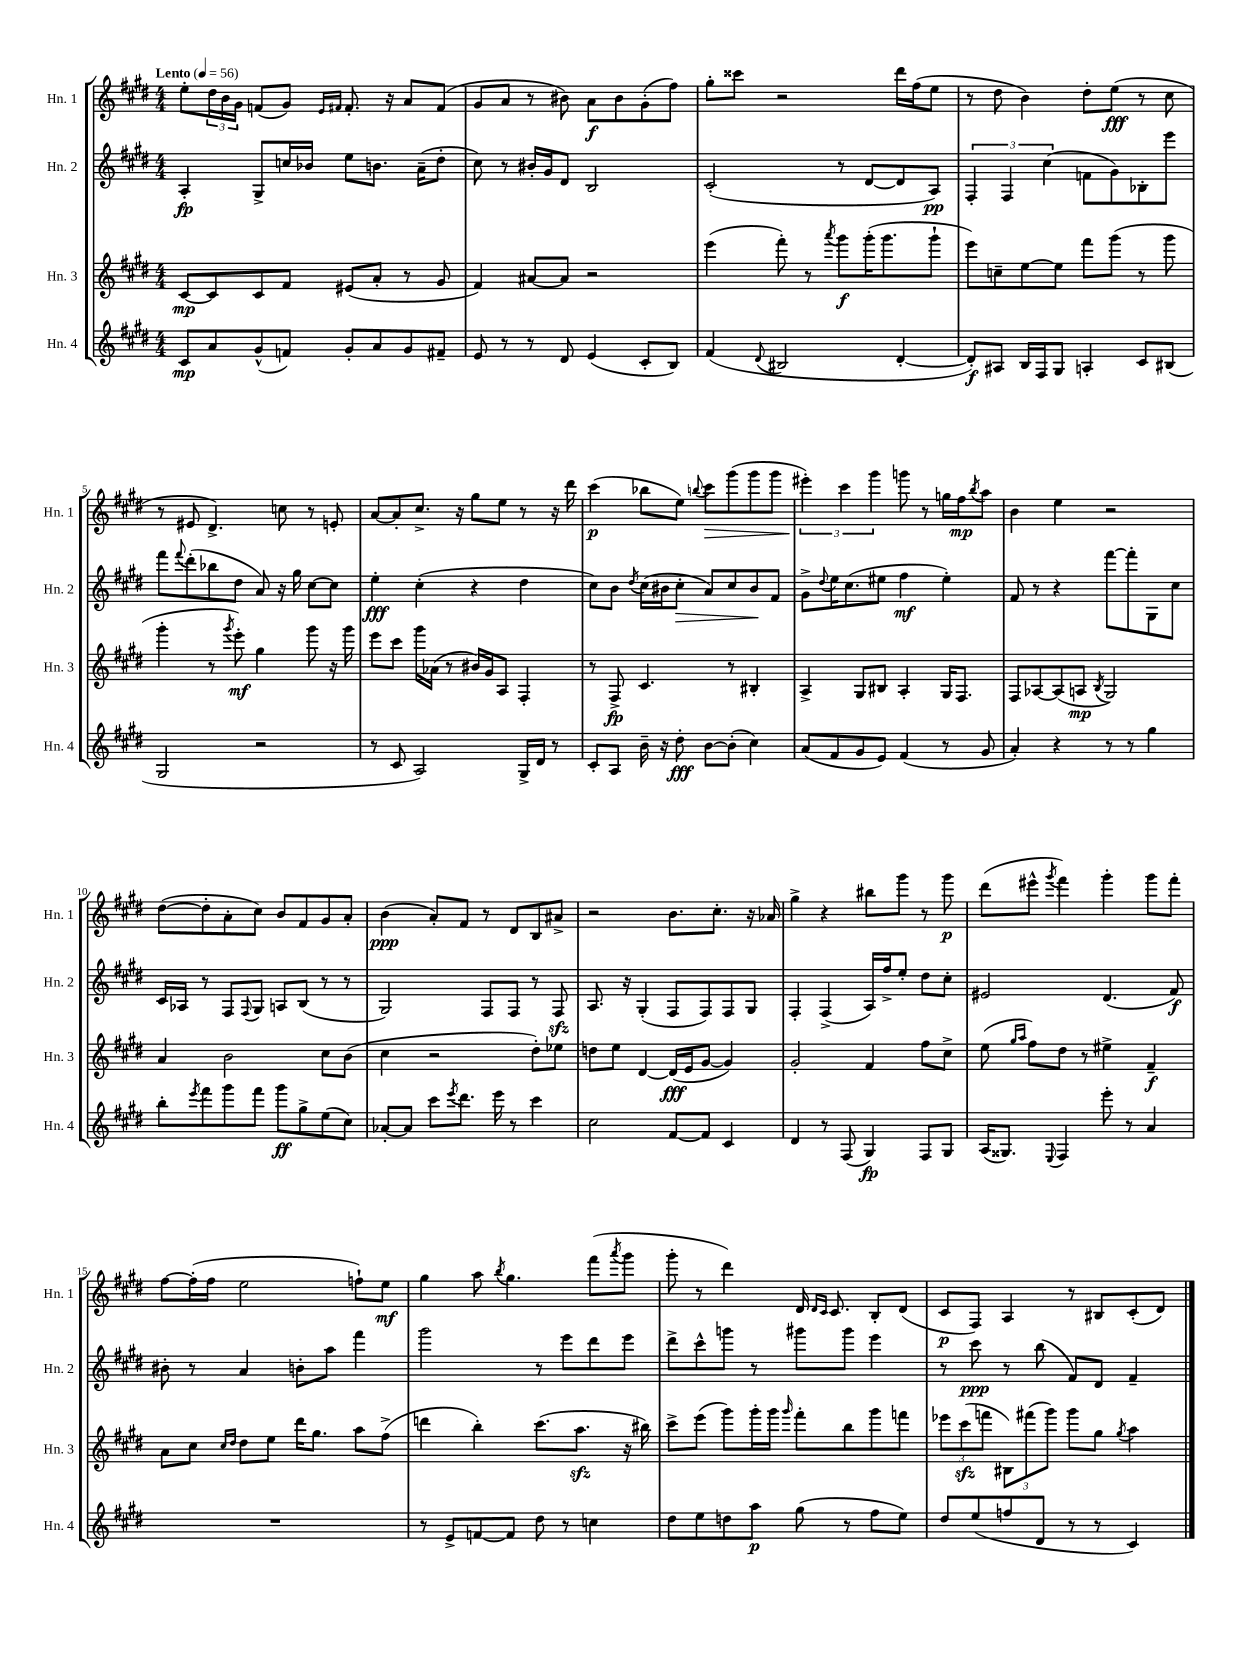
<<
\new StaffGroup <<
\new Staff = "s0" \with { instrumentName = "Hn. 1" shortInstrumentName = "Hn. 1" } {
    \clef treble \key e \major \numericTimeSignature \time 4/4 \tempo "Lento" 4 = 56
    e''8-. \tuplet 3/2 { dis''16 b'16 gis'16 } f'8( gis'8) \grace { e'16 fis'16 } fis'8.-. r16 a'8 fis'8( |
    gis'8 a'8 r8 bis'8) a'8\f bis'8 gis'8-.( fis''8) |
    gis''8-. cisis'''8 r2 dis'''16 fis''16( e''8 |
    r8 dis''8 b'4) dis''8-. e''8\fff( r8 cis''8 |
    r8 eis'8 dis'4.->) c''8 r8 e'8-. |
    a'8~ a'8-. cis''8.-> r16 gis''8 e''8 r8 r16 dis'''16 |
    cis'''4\p( bes''8 e''8) \appoggiatura { b''8 } cis'''8\> gis'''8( gis'''8 gis'''8 |
    \tuplet 3/2 { eis'''4-.\!) cis'''4 gis'''4 } g'''8 r8 g''16 fis''16\mp \acciaccatura { b''8 } a''8 |
    b'4 e''4 r2 |
    dis''8~( dis''8-. a'8-. cis''8) b'8 fis'8 gis'8 a'8-. |
    b'4\ppp( a'8-.) fis'8 r8 dis'8 b8 ais'8-> |
    r2 b'8. cis''8.-. r16 aes'16 |
    gis''4-> r4 bis''8 gis'''8 r8 gis'''8\p |
    dis'''8( eis'''8-^ \acciaccatura { gis'''8 } fis'''4) gis'''4-. gis'''8 fis'''8-. |
    fis''8~ fis''16-.( fis''16 e''2 f''8-!) e''8\mf |
    gis''4 a''8 \acciaccatura { b''8 } gis''4. fis'''8( \acciaccatura { a'''8 } gis'''8 |
    gis'''8-. r8 dis'''4) dis'16 \grace { dis'16 cis'16 } cis'8. b8-. dis'8( |
    cis'8\p fis8) a4 r8 bis8 cis'8-.( dis'8) \bar "|." |
}
\new Staff = "s1" \with { instrumentName = "Hn. 2" shortInstrumentName = "Hn. 2" } {
    \clef treble \key e \major \numericTimeSignature \time 4/4
    a4-.\fp gis8-> c''16 bes'16 e''8 b'8. a'16--( dis''8-. |
    cis''8) r8 bis'16-. gis'16 dis'8 b2 |
    cis'2-.( r8 dis'8~ dis'8 a8\pp) |
    \tuplet 3/2 { fis4-. fis4 cis''4( } f'8 gis'8) bes8-. e'''8 |
    fis'''8 \appoggiatura { fis'''8 } dis'''8-.( bes''8 dis''8 a'8) r16 gis''16 cis''8~ cis''8 |
    e''4-.\fff cis''4-.( r4 dis''4 |
    cis''8) b'8 \acciaccatura { dis''8 } cis''16( bis'16 cis''8-.\> a'8) cis''8 bis'8\! fis'8 |
    gis'8-> \appoggiatura { dis''8 } e''16 cis''8.( eis''8 fis''4\mf eis''4-.) |
    fis'8 r8 r4 fis'''8~ fis'''8-. gis8 cis''8 |
    cis'16 aes16 r8 fis8 \appoggiatura { fis8 } gis8 a8 b8( r8 r8 |
    gis2) fis8 fis8 r8 fis8\sfz |
    a8. r16 gis4-.( fis8 fis8) fis8 gis8 |
    fis4-. fis4->( a16) fis''16-> e''8-. dis''8 cis''8-. |
    eis'2 dis'4.( fis'8\f) |
    bis'8-. r8 a'4 b'8-. a''8 fis'''4 |
    gis'''2 r8 e'''8 dis'''8 e'''8 |
    dis'''8-> cis'''8-^ g'''8 r8 gis'''8 gis'''8 e'''4 |
    r8 cis'''8\ppp r8 b''8( fis'8) dis'8 fis'4-- \bar "|." |
}
\new Staff = "s2" \with { instrumentName = "Hn. 3" shortInstrumentName = "Hn. 3" } {
    \clef treble \key e \major \numericTimeSignature \time 4/4
    cis'8~\mp cis'8 cis'8 fis'8 eis'8( a'8-. r8 gis'8 |
    fis'4) ais'8~ ais'8 r2 |
    e'''4( fis'''8-.) r8 \acciaccatura { a'''8 } gis'''8\f gis'''16-.( gis'''8. gis'''8-! |
    e'''8) c''8-- e''8~ e''8 fis'''8 gis'''8( r8 gis'''8 |
    gis'''4-. r8 \acciaccatura { gis'''8 } e'''8-.\mf) gis''4 gis'''8 r16 gis'''16 |
    e'''8 cis'''8 gis'''16 aes'16( r8 bis'16) gis'16 a8 fis4-. |
    r8 fis8->\fp cis'4. r8 bis4-. |
    a4-> gis8 bis8 a4-. gis16 fis8. |
    fis8 aes8~ aes8( a8\mp \acciaccatura { b8 } gis2) |
    a'4 b'2 cis''8 b'8( |
    cis''4 r2 dis''8-.) ees''8 |
    d''8 e''8 dis'4~ dis'16\fff( e'16 gis'8~ gis'4) |
    gis'2-. fis'4 fis''8 cis''8-> |
    e''8( \grace { gis''16 a''16 } fis''8) dis''8 r8 eis''4-> fis'4--\f |
    a'8 cis''8 \grace { cis''16 dis''16 } dis''8 e''8 dis'''16 gis''8. a''8 fis''8->( |
    d'''4 b''4-.) cis'''8.( a''8.\sfz r16 bis''16) |
    cis'''8-> e'''8( gis'''8) gis'''16-. gis'''16 \grace { gis'''16 } fis'''8-. b''8 gis'''8 f'''8 |
    \tuplet 3/2 { ees'''8 cis'''8\sfz( f'''8 } \tuplet 3/2 { bis8) fis'''8( gis'''8) } gis'''8 gis''8 \acciaccatura { gis''8 } a''4 \bar "|." |
}
\new Staff = "s3" \with { instrumentName = "Hn. 4" shortInstrumentName = "Hn. 4" } {
    \clef treble \key e \major \numericTimeSignature \time 4/4
    cis'8\mp a'8 gis'8-^( f'8) gis'8-. a'8 gis'8 fis'8-- |
    e'8 r8 r8 dis'8 e'4( cis'8-. b8) |
    fis'4( \appoggiatura { dis'8 } bis2 dis'4~-. |
    dis'8-.\f) ais8 b16 fis16 gis8 a4-. cis'8 bis8( |
    gis2 r2 |
    r8 cis'8 a2) gis16-> dis'16 r8 |
    cis'8-. a8 b'16-- r16 dis''8-.\fff b'8~ b'8-.( cis''4) |
    a'8( fis'8 gis'8 e'8) fis'4( r8 gis'8 |
    a'4-.) r4 r8 r8 gis''4 |
    b''8-. \acciaccatura { e'''8 } fis'''8 gis'''8 fis'''8 gis'''8\ff gis''8-> e''8( cis''8) |
    aes'8~-. aes'8 cis'''8 \acciaccatura { e'''8 } dis'''8. e'''16 r8 cis'''4 |
    cis''2 fis'8~ fis'8 cis'4 |
    dis'4 r8 fis8( gis4\fp) fis8 gis8 |
    a16( gisis8.) \appoggiatura { e8 } fis4 e'''8-. r8 a'4 |
    R1 |
    r8 e'8-> f'8~ f'8 dis''8 r8 c''4 |
    dis''8 e''8 d''8 a''8\p gis''8( r8 fis''8 e''8) |
    dis''8 e''8( f''8 dis'8 r8 r8 cis'4) \bar "|." |
}
>>
>>
